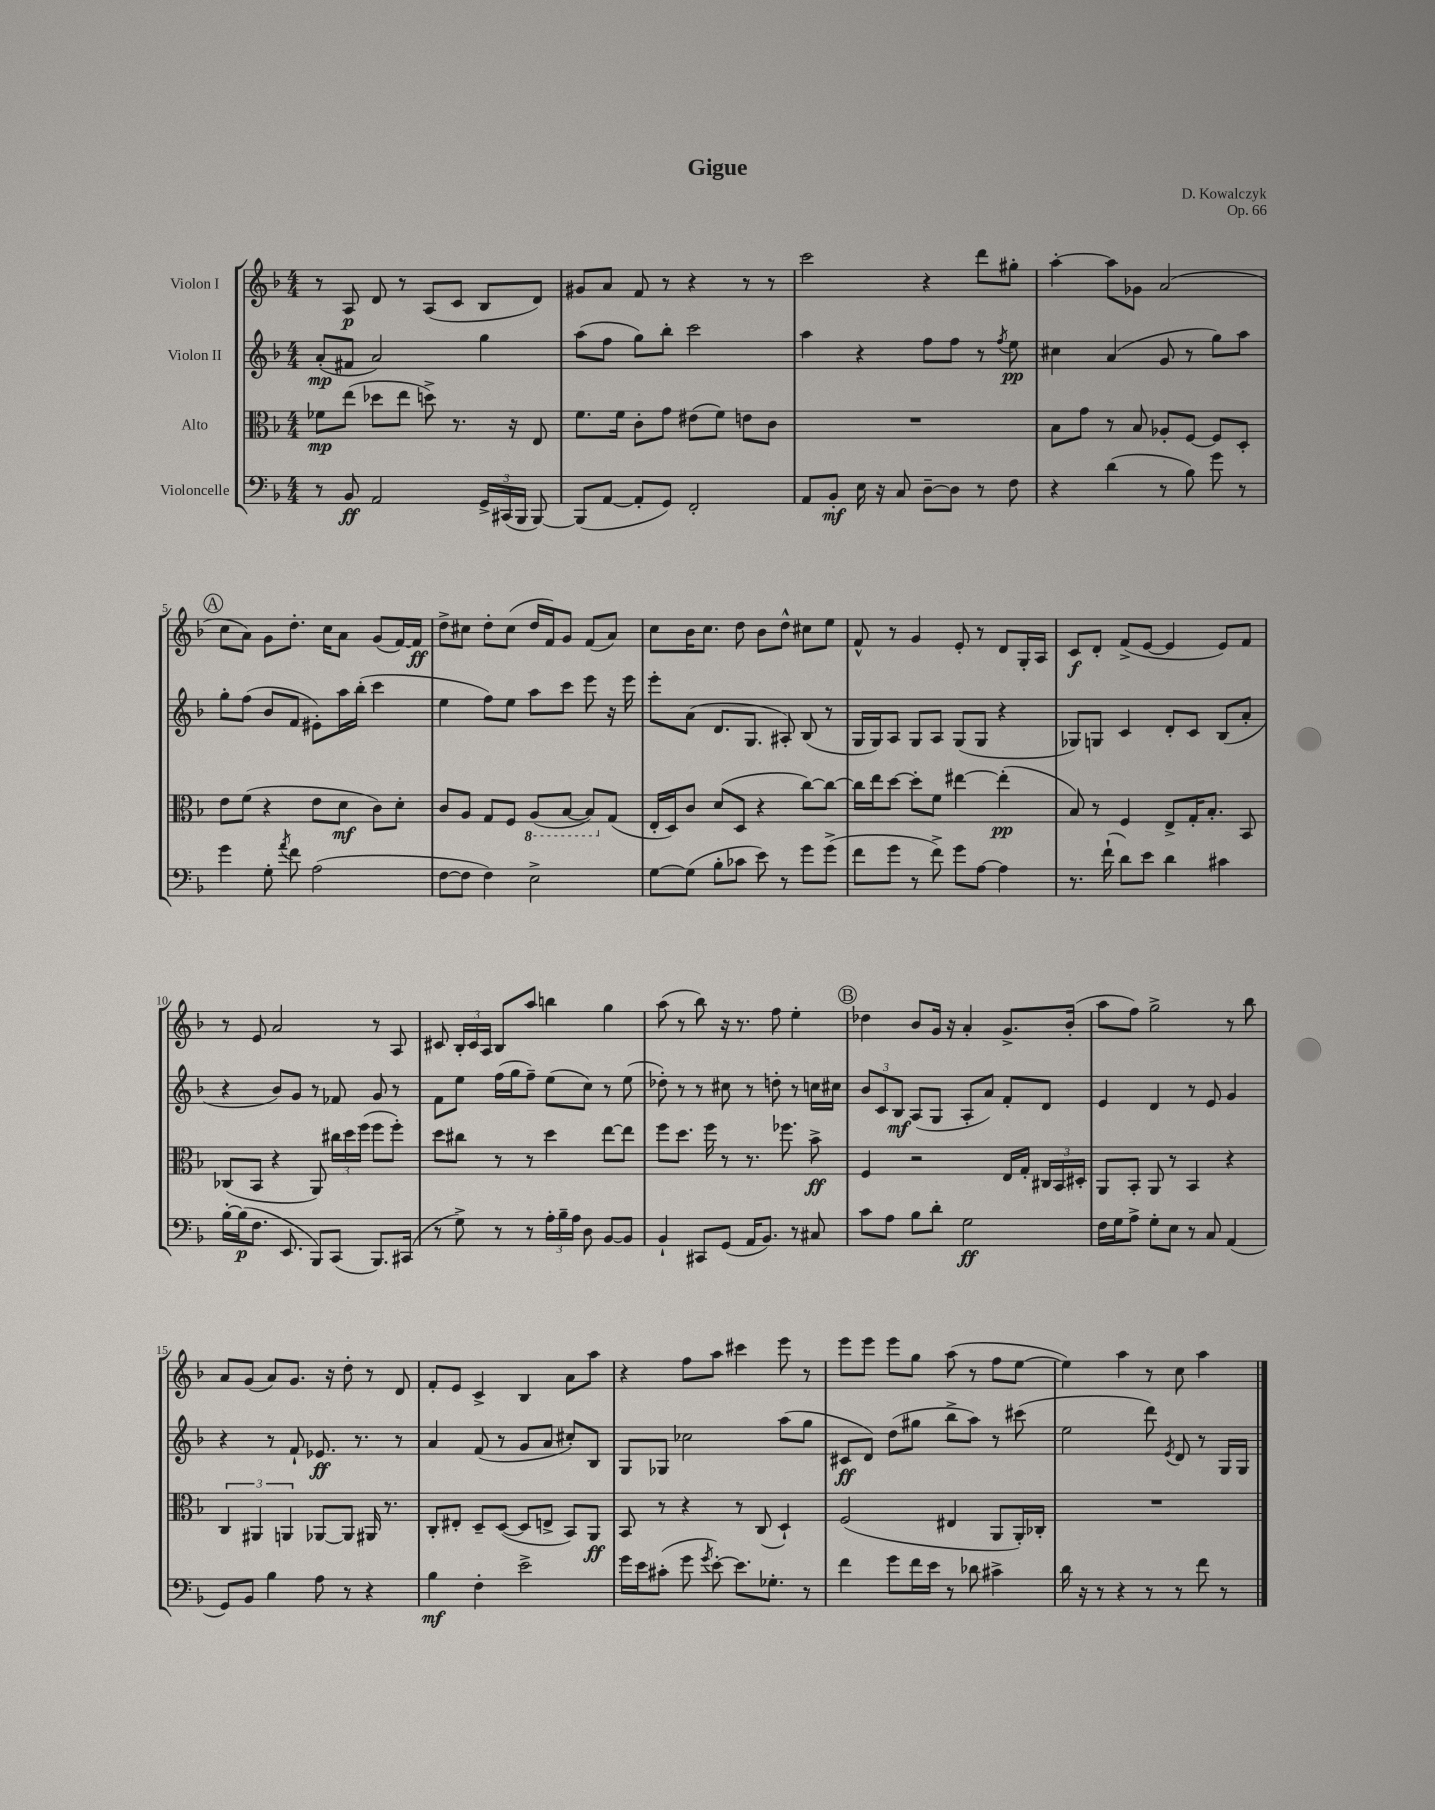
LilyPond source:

\header { title = "Gigue" composer = "D. Kowalczyk" opus = "Op. 66" }
<<
\new StaffGroup <<
\new Staff = "s0" \with { instrumentName = "Violon I" } {
    \clef treble \key f \major \numericTimeSignature \time 4/4
    \autoBeamOff r8 a8\p d'8 r8 a8[( c'8] bes8[ d'8]) |
    gis'8[ a'8] f'8 r8 r4 r8 r8 |
    c'''2 r4 d'''8[ gis''8]-. |
    a''4~-. a''8[ ges'8] a'2( |
    \mark \markup { \circle "A" } c''8[ a'8]) g'8[ d''8.]-. c''16[ a'8] g'8[( f'16~) f'16]\ff |
    d''8[-> cis''8] d''8[-. cis''8]( d''16[ f'16) g'8] f'8[( a'8]) |
    c''8[ bes'16 c''8.] d''8 bes'8[ d''8]-^ cis''8[ e''8] |
    f'8-^ r8 g'4 e'8-. r8 d'8[ g16-. a16] |
    c'8[\f d'8]-. f'8[->( e'8]~ e'4 e'8[) f'8] |
    r8 e'8 a'2 r8 a8 |
    cis'8 \tuplet 3/2 { bes16[-. cis'16 a16] } bes8[ a''8] b''4 g''4 |
    a''8( r8 bes''8) r16 r8. f''8 e''4-. |
    \mark \markup { \circle "B" } des''4 bes'8[ g'16] r16 a'4-. g'8.[-> bes'16]-.( |
    a''8[ f''8]) g''2-> r8 bes''8 |
    a'8[ g'8]( a'8[) g'8.] r16 d''8-. r8 d'8 |
    f'8[-. e'8] c'4-> bes4 a'8[ a''8] |
    r4 f''8[ a''8] cis'''4 e'''8 r8 |
    e'''8[ e'''8] e'''8[ g''8] a''8( r8 f''8[ e''8]~ |
    e''4) a''4 r8 c''8 a''4 \bar "|." |
}
\new Staff = "s1" \with { instrumentName = "Violon II" } {
    \clef treble \key f \major \numericTimeSignature \time 4/4
    \autoBeamOff a'8[-.\mp( fis'8] a'2) g''4 |
    a''8[( f''8] g''8[) bes''8]-. c'''2 |
    a''4 r4 f''8[ f''8] r8 \acciaccatura { f''8 } e''8\pp |
    cis''4 a'4( g'8 r8 g''8[) a''8] |
    \mark \markup { \circle "A" } g''8[-. f''8]( bes'8[ f'8] eis'8[-.) a''16 bes''16]-.( c'''4 |
    e''4 f''8[) e''8] a''8[ c'''8] e'''8 r16 e'''16 |
    e'''8[-. a'8]( d'8.[ g8.] ais8-.) bes8( r8 |
    g16[ g16) a8] g8[ a8] g8[( g8] r4 |
    ges8[) g8] c'4 d'8[-. c'8] bes8[( a'8]-. |
    r4 bes'8[) g'8] r8 fes'8 g'8 r8 |
    f'8[ e''8] f''16[( g''16 f''8]--) e''8[( c''8]) r8 e''8( |
    des''8-.) r8 r8 cis''8 r8 d''8-. r8 c''16[ cis''16] |
    \mark \markup { \circle "B" } \tuplet 3/2 { bes'8[ c'8 bes8]\mf } a8[( g8] a8[-. a'8]) f'8[-. d'8] |
    e'4 d'4 r8 e'8 g'4 |
    r4 r8 f'8-! ees'8.\ff r8. r8 |
    a'4 f'8( r8 g'8[ a'8] cis''8[-.) bes8] |
    g8[ ges8] ces''2 a''8[( g''8] |
    cis'8[\ff d'8]) d''8[( gis''8] bes''8[-> a''8]) r8 cis'''8( |
    e''2 d'''8) \acciaccatura { e'8 } d'8 r8 g16[ g16] \bar "|." |
}
\new Staff = "s2" \with { instrumentName = "Alto" } {
    \clef alto \key f \major \numericTimeSignature \time 4/4
    \autoBeamOff fes'8[\mp e''8]( des''8[ e''8] d''8->) r8. r16 e8 |
    f'8.[ f'16] c'8[-. g'8] eis'8[( f'8]) e'8[ c'8] |
    R1 |
    bes8[ g'8] r8 bes8 aes8[-. f8]~ f8[ d8]-. |
    \mark \markup { \circle "A" } e'8[ f'8]( r4 e'8[ d'8]\mf c'8[) d'8]-. |
    c'8[ a8] g8[ f8] \ottava #-1 a,8[( bes,8]~ bes,8[) \ottava #0 g8]( |
    e16[-. d16) c'8] d'8[( d8] r4 c''8[~) c''8]~ |
    c''16[ e''16 d''8]~ d''8[-. f'8] eis''4~ eis''4-.\pp( |
    bes8) r8 f4 e8[-> g16-. bes8.]-. bes,8 |
    ces8[( bes,8] r4 a,8) \tuplet 3/2 { cis''16[ d''16 f''16]( } f''8[ f''8]-.) |
    d''8[ cis''8] r8 r8 d''4 e''8[~ e''8] |
    f''8[ d''8.] f''16 r8 r8. fes''8. bes'8->\ff |
    \mark \markup { \circle "B" } f4 r2 e16[ g16]-. \tuplet 3/2 { cis16[ bes,16 dis16]-. } |
    a,8[ bes,8]-. a,8 r8 bes,4 r4 |
    \tuplet 3/2 { c4 ais,4 a,4 } aes,8[~ aes,8] ais,16 r8. |
    c8[-. eis8]-. d8[-- d8]~( d8[ e8]-> bes,8[) a,8]\ff |
    bes,8 r8 r4 r8 c8( d4-!) |
    f2( eis4 a,8[ a,16-.) ces16]-. |
    R1 \bar "|." |
}
\new Staff = "s3" \with { instrumentName = "Violoncelle" } {
    \clef bass \key f \major \numericTimeSignature \time 4/4
    \autoBeamOff r8 bes,8\ff a,2 \tuplet 3/2 { g,16[-> cis,16( bes,,16] } bes,,8~) |
    bes,,8[( a,8]~ a,8[-. g,8]) f,2-. |
    a,8[ bes,8]-.\mf e16 r16 c8 d8[~-- d8] r8 f8 |
    r4 d'4( r8 bes8) g'8 r8 |
    \mark \markup { \circle "A" } g'4 g8-. \acciaccatura { a'8 } f'8 a2( |
    f8[~ f8] f4) e2-> |
    g8[~ g8]( bes8[-. ces'8] e'8) r8 g'8[ g'8]->( |
    f'8[ g'8] r8 f'8->) g'8[ a8]~ a4 |
    r8. f'16-!( d'8[) e'8] d'4 cis'4 |
    bes16[~-. bes16\p( f8.] e,8. bes,,8[) c,8]( bes,,8.[) cis,16]( |
    r8 g8->) r8 r8 \tuplet 3/2 { a16[-. bes16-- a16] } d8 bes,8[~ bes,8] |
    bes,4-! cis,8[ g,8]( a,16[ bes,8.]) r8 cis8 |
    \mark \markup { \circle "B" } c'8[ a8] bes8[ d'8]-. g2\ff |
    f16[ g16 a8]-> g8[-. e8] r8 c8 a,4( |
    g,8[) bes,8] bes4 a8 r8 r4 |
    bes4\mf f4-. e'2-> |
    g'16[ e'16 cis'8]-.( g'8 \acciaccatura { g'8 } e'8~-.) e'8.[ ges8.]-. r8 |
    f'4 g'8[ f'16 e'16] r8 des'8 cis'4-> |
    d'16 r16 r8 r4 r8 r8 f'8 r8 \bar "|." |
}
>>
>>
